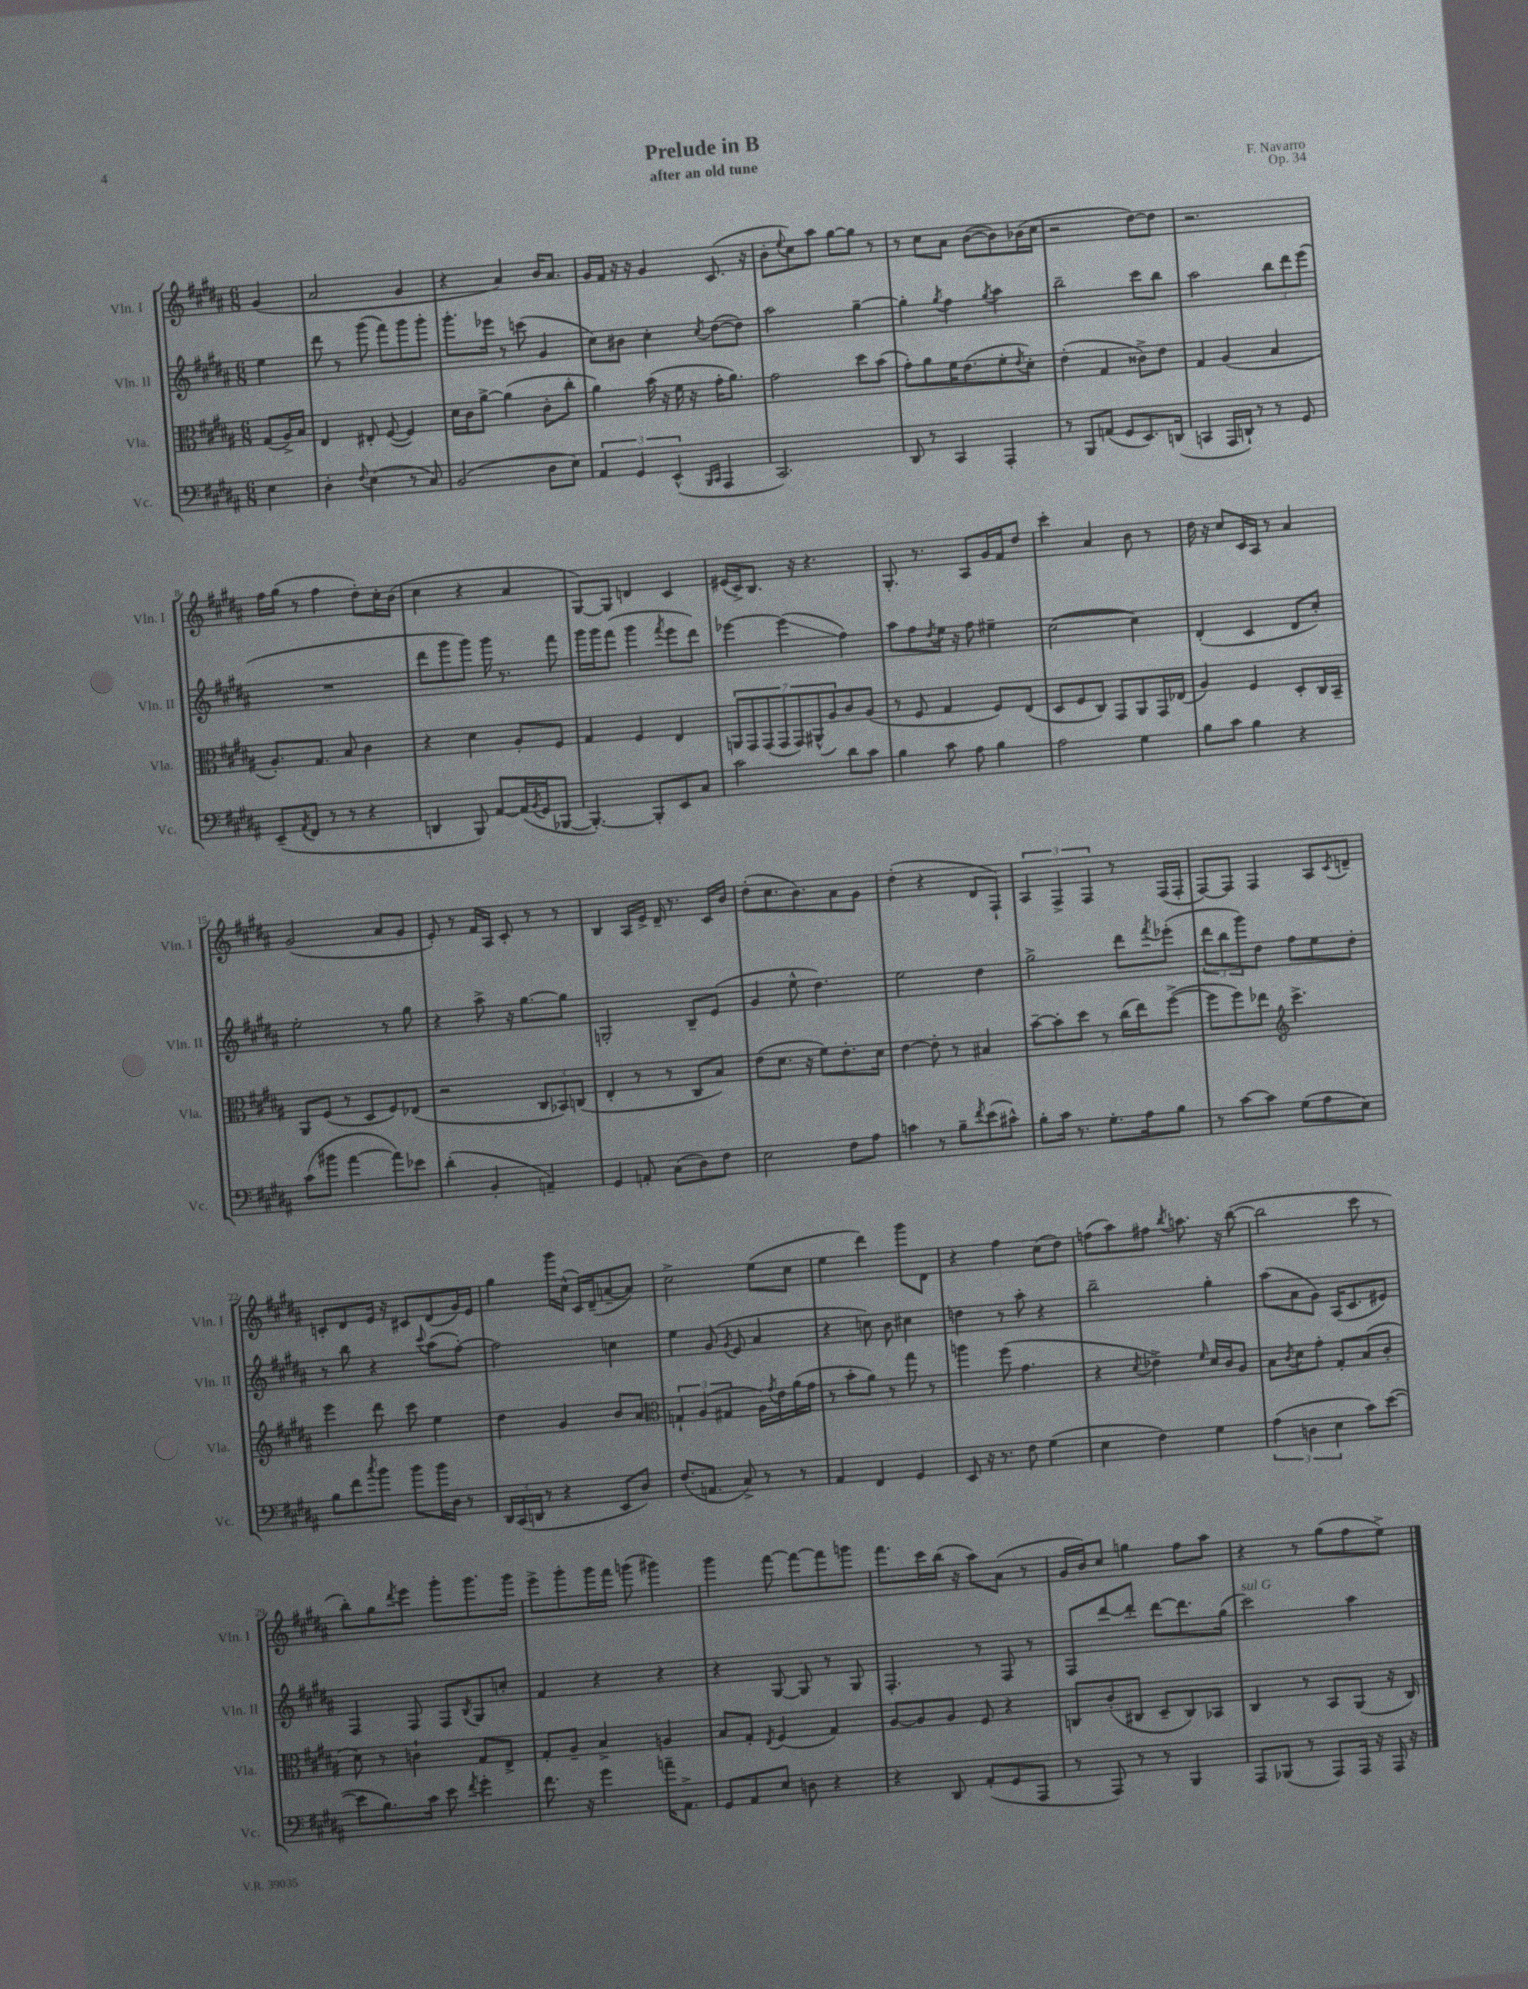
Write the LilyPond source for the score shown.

\header { title = "Prelude in B" composer = "F. Navarro" subtitle = "after an old tune" opus = "Op. 34" }
<<
\new StaffGroup <<
\new Staff = "s0" \with { instrumentName = "Vln. I" shortInstrumentName = "Vln. I" } {
    \clef treble \key b \major \numericTimeSignature \time 6/8 \partial 4
    gis'4( |
    ais'2 gis'4 |
    r4 ais'4) b'16 ais'8. |
    gis'16 fis'16 r16 r16 gis'4 cis'8.( r16 |
    b'8-. \appoggiatura { e''8 } cis''8) ais''8 gis''8~ gis''8 r8 |
    r8 cis''8 ais'8 b'8~( b'8) bes'16( cis''16 |
    r2 dis''8~) dis''8 |
    r2. |
    fis''16 gis''16( r8 fis''4 dis''8-.) cis''16-. b'16( |
    cis''4 r4 ais'4 |
    gis8~) gis8 d'4 cis'4 |
    eis'16( cis'16->) b8. r16 r4. |
    gis8.-. r8. ais8 gis'16 fis'16 dis''8 |
    cis'''4-. ais'4 b'8 r8 |
    dis''16 r16 cis''8 cis'16 ais16 r8 ais'4 |
    gis'2( ais'8 gis'8 |
    e'8-.) r8 fis'16 ais16 cis'8-. r8 r8 |
    b4 ais16 e'16-> dis'16-- r8. cis'16 b'16 |
    dis''8-.( cis''8. b'8.) ais'8 gis'8 |
    dis''4-.( r4 dis'8 fis8-!) |
    \tuplet 3/2 { ais4 fis4-> fis4 } r8 fis16( fis16-. |
    fis8~) fis8 fis4 ais8 \acciaccatura { cis'8 } d'8-- |
    c'8-. dis'8 e'16 r16 cis'8 dis'8( gis'16) e'16 |
    gis''4 gis'''16 cis''16-^( cis'16) dis'16--( a'8~-- a'8) |
    cis''2-> e''8( cis''8 |
    e''4 dis'''4) gis'''8 dis'8 |
    r4 fis''4 cis''8( dis''8) |
    f''8( ais''8) fis''8 \acciaccatura { b''8 } a''8. r16 b''8~( |
    b''2 cis'''8 r8 |
    b''8-.) gis''8 \acciaccatura { dis'''8 } e'''8 gis'''8-. gis'''8. gis'''16 |
    e'''8-> gis'''8-. gis'''16 fis'''16 g'''8( gis'''4) |
    gis'''4 fis'''8~ fis'''8~ fis'''8 g'''8 |
    fis'''8. cis'''16 b''16( r16 ais''8) ais'8( r8 |
    gis'16 b'16) cis''8 g''4 fis''8 ais''8 |
    r4 r8 gis''8( fis''8 e''8->) \bar "|." |
}
\new Staff = "s1" \with { instrumentName = "Vln. II" shortInstrumentName = "Vln. II" } {
    \clef treble \key b \major \numericTimeSignature \time 6/8 \partial 4
    e''4 |
    dis'''8 r8 gis'''8( fis'''8) gis'''8 gis'''8-. |
    gis'''8.-. ees'''16 r8 c'''8( gis'4 |
    cis''8) bis'8 cis''4-. \acciaccatura { cis''8 } dis''8~( dis''8) |
    ais''2 gis''4~-- |
    gis''4-. \acciaccatura { gis''8 } fis''4 \acciaccatura { gis''8 } ais''4 |
    b''2-- cis'''8 b''8 |
    ais''2 \tuplet 3/2 { b''8 dis'''8 e'''8( } |
    R2. |
    dis'''8 gis'''8 gis'''8) gis'''16 r8. fis'''8 |
    gis'''16 gis'''16 fis'''8( gis'''4 \acciaccatura { fis'''8 } e'''8 dis'''8) |
    ees'''4~ ees'''4\glissando( fis''4) |
    ais''8 fis''8 \acciaccatura { dis''8 } e''16 r16 fis''8 eis''4-- |
    cis''2~( cis''4) |
    dis'4-.( cis'4 dis'8 cis''8-.) |
    e''2-. r8 gis''8 |
    r4 ais''8-> r16 gis''8.~ gis''8 |
    g2-. b8-- e'8( |
    gis'4 e''8-^ dis''4.) |
    e''2 dis''4 |
    gis''2-> dis'''8 \acciaccatura { fis'''8 } ees'''8-.( |
    \tuplet 3/2 { dis'''8 b''8 gis'''8) } dis''8 fis''8 e''8 dis''8-. |
    r8 b''8 r4 \appoggiatura { cis'''8 } ais''8( fis''8~-.) |
    fis''2 c''4 |
    e''4 gis'8( \acciaccatura { gis'8 } e'8 ais'4 |
    r4 c''8) b'8 cis''4 |
    d''4 r8 ais''8-. r4 |
    b''2-- gis''4-. |
    ais''8( ais'8 gis'8) ais16( cis'8. eis'8) |
    fis4 fis8 fis8 \acciaccatura { b8 } gis8 c''8-. |
    fis'4 r4 r4 |
    r4 gis8~ gis8 r8 gis8 |
    fis4.-. r8 fis8 r8 |
    fis8 dis'''8~ dis'''8-. dis'''8~ dis'''8. gis''16( |
    cis'''2^\markup { \italic "sul G" }) ais''4 \bar "|." |
}
\new Staff = "s2" \with { instrumentName = "Vla." shortInstrumentName = "Vla." } {
    \clef alto \key b \major \numericTimeSignature \time 6/8 \partial 4
    gis8( ais16->) b16 |
    e4 eis8-. fis8~( fis4) |
    dis'16 cis'16 ais'8~-> ais'4( cis'8-. cis''8-. |
    ais'4) b'16( r16 fis'16 r16 gis'16-. ais'8.) |
    gis'2 dis''8 b'8( |
    gis'8-.) ais'8 fis'16 e'8.( fis'8-. \acciaccatura { e'8 } dis'8-.) |
    e'4-.( gis4 cisis'8->) e'8 |
    gis4 ais4( b4 |
    ais8.-.) gis8. b8 cis'4 |
    r4 dis'4 ais8-. fis8 |
    gis4 fis4 e4 |
    \tuplet 7/4 { a,8 gis,8 gis,8( gis,8 gis,8) ais,8-^( ais8) } cis'8 ais8( |
    r8 fis8 gis4 fis8) e8( |
    dis8 fis8 cis8) gis,8 ais,8 gis,16 ees16( |
    ais4) fis4 dis8-. cis16 b,16-- |
    ais,8 fis8( r8 dis8 fis8) ees8( |
    r2 \tuplet 3/2 { cis8 bes,8) c8( } |
    e4-. r8 r8 cis8 b8) |
    e'8( dis'8. r16 fis'8) e'8.-. dis'16 |
    e'4~ e'8-. r8 bis4 |
    b'8~-- b'8-. dis''8 r8 cis''16( e''16) fis''8~->( |
    fis''8 fis''8) ees''8 \clef treble cis'''4.-> |
    e'''4 dis'''8 cis'''8 e''4 |
    dis''4 gis'4 b'8 ais'8 |
    \clef alto \tuplet 3/2 { g4-! ais4( gis4 } ais16) \acciaccatura { gis'8 } e'16 ais'16( gis'16 |
    r8 b'8-. ais'8) r8 gis''8 r8 |
    a''4 fis''8( gis'4. |
    r4 \acciaccatura { dis'8 } ees'4->) \grace { fis'16 } dis'16 cis'16 ais8 |
    b8 \acciaccatura { cis'8 } dis'8 gis'8-. gis8-. b8( cis'8-. |
    dis'8) r8 c'4-! gis8 e8-> |
    gis8-. ais8-- b4-> a4 |
    b8 gis8-. \acciaccatura { e8 } fis4( gis4) |
    ais8~ ais8 ais8 fis8 r4 |
    c8 cis'8-.( cis8 dis8-- cis8) bes,8 |
    cis4 r8 b,8 ais,8( r16 cis16) \bar "|." |
}
\new Staff = "s3" \with { instrumentName = "Vc." shortInstrumentName = "Vc." } {
    \clef bass \key b \major \numericTimeSignature \time 6/8 \partial 4
    e4 |
    dis4-. \appoggiatura { fis8 } e4( r8 cis8) |
    b,2( dis8 e8) |
    \tuplet 3/2 { ais,4 gis,4 e,4-^( } \grace { b,,16 cis,16 } ais,,4 |
    cis,2.) |
    dis,8 r8 cis,4 ais,,4-. |
    r8 b,,8 a,8( gis,8 e,8.) d,16( |
    c,4 ais,,16 d,16-!) r8 r8 gis,8 |
    e,8--( \acciaccatura { ais,8 } fis,8 r8 r8 r4 |
    d,4 b,,8) ais,8~ ais,16( \acciaccatura { b,8 } gis,16 bes,,8~ |
    bes,,4.~-.) bes,,8-. e,8 cis8 |
    cis'2 dis'8 cis'8 |
    b4 cis'8 ais8 b4 |
    ais2 gis4 |
    b8 cis'8 b4 r4 |
    cis'8( bis'8 ais'4~ ais'8) ees'8 |
    dis'4-.( b,4-. a,4--) |
    gis,4 a,8-. cis8( dis8) fis8 |
    e2 fis8 ais8 |
    c'4 r8 b8-- \acciaccatura { fis'8 } e'8( cis'8-^) |
    b8-. cis'16 r8. gis8.-. ais16 b8 |
    r8 cis'8~ cis'8 gis8( ais8 e8) |
    b8 fis'8 \acciaccatura { cis''8 } b'8 b'8 b'16 dis16 r8 |
    \tuplet 3/2 { dis,16 cis,16( d,16 } r8 r4 e,8 dis8) |
    fis8.( a,8. cis8->) r8 r8 |
    ais,4 fis,4 gis,4 |
    e,8 r16 r8. fis8 gis4( |
    e4 fis4) gis4 |
    \tuplet 3/2 { ais4( d4 e4 } cis'8) e'8~( |
    e'8 b8.) cis'16 e'8 \acciaccatura { fis'8 } gis'4-. |
    fis'8. r16 gis'4 a'16-- ais,8.-> |
    gis,8 ais,8 e8 d8 r4 |
    r4 dis,8 ais,8-.( gis,8 ais,,8 |
    r8 ais,,8) r8 r8 b,,4 |
    ais,,8 bes,,8( r8 ais,,8) ais,,16 r16 ais,,16 r16 \bar "|." |
}
>>
>>
